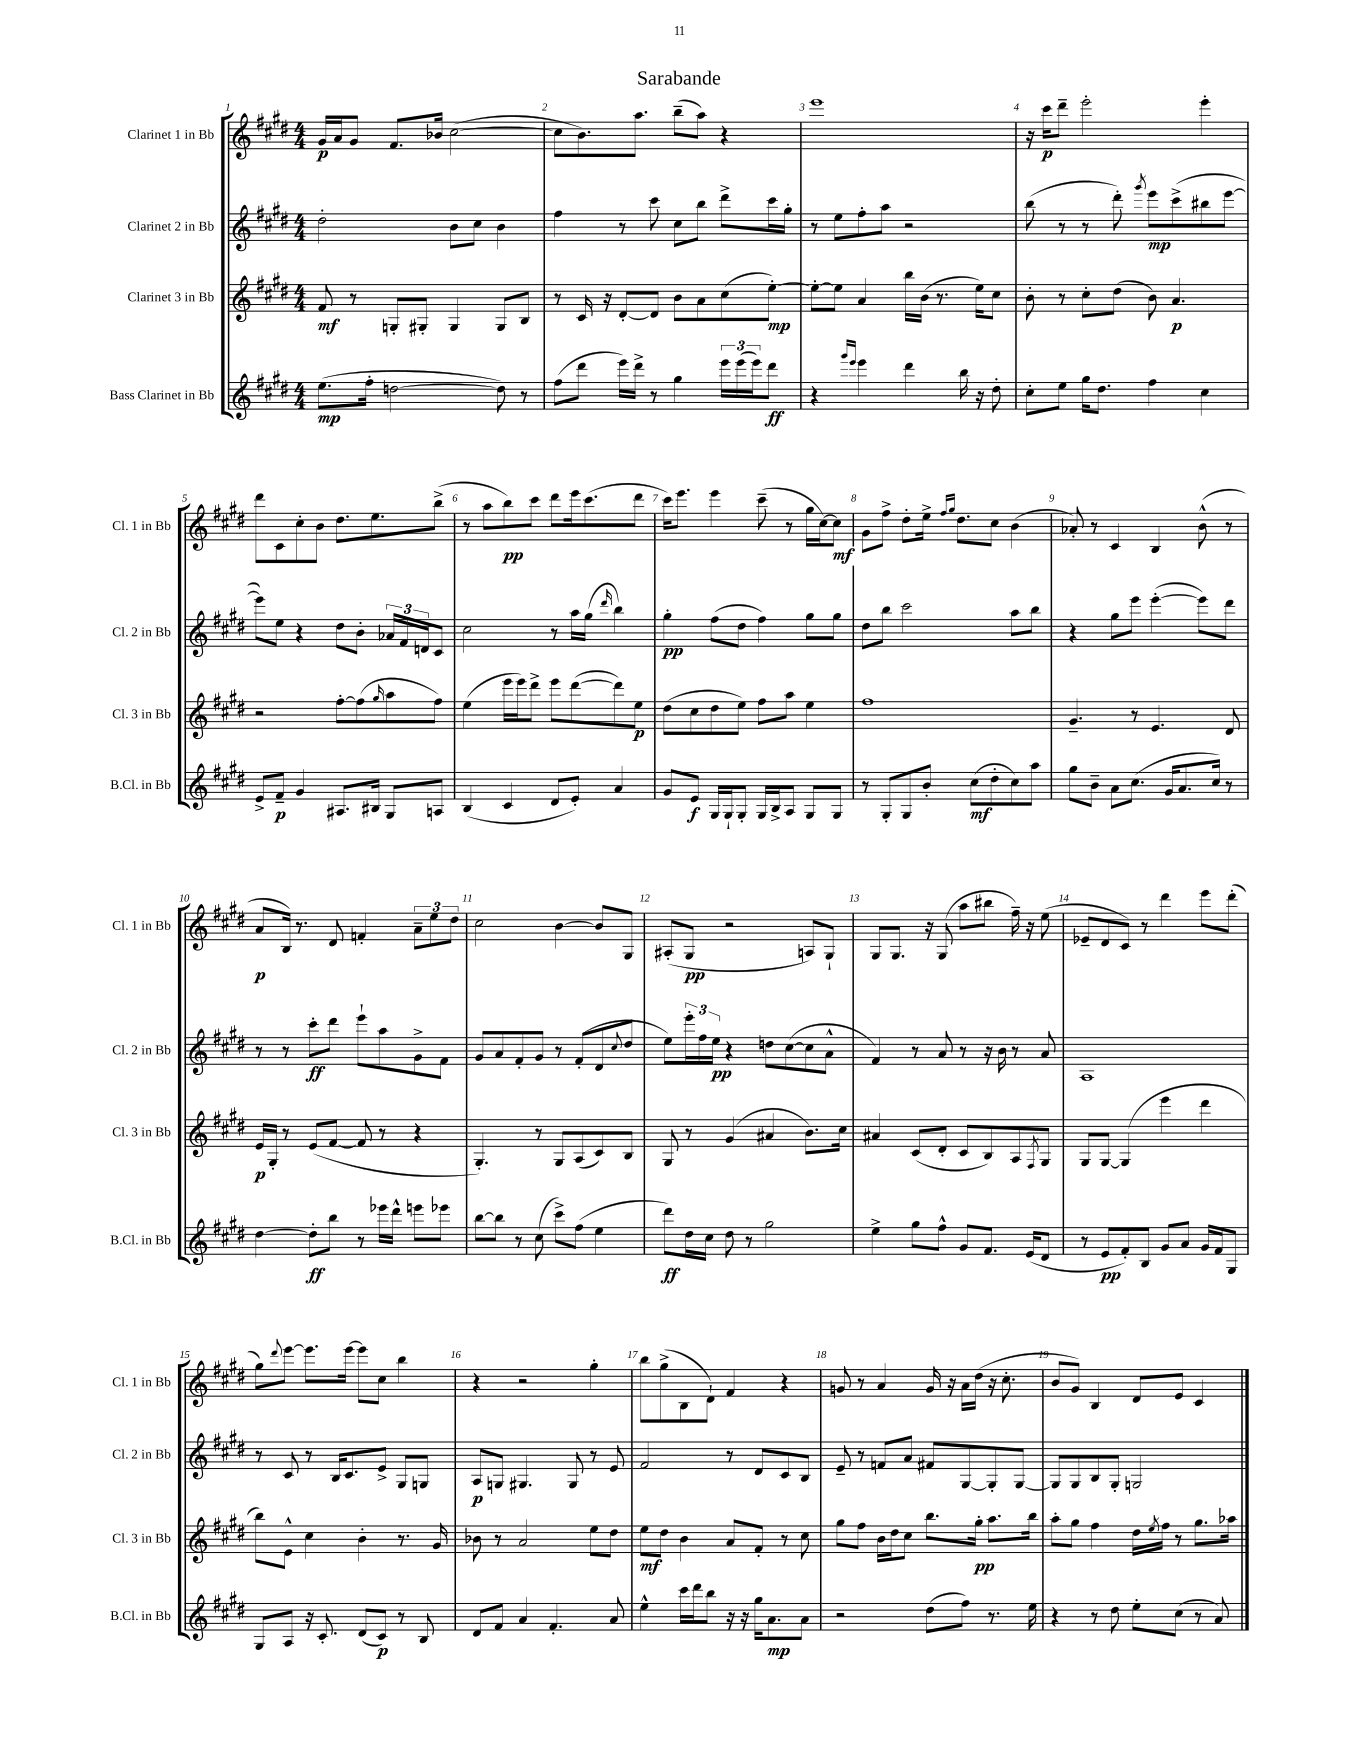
\header { title = "Sarabande" }
<<
\new StaffGroup <<
\new Staff = "s0" \with { instrumentName = "Clarinet 1 in Bb" shortInstrumentName = "Cl. 1 in Bb" } {
    \clef treble \key e \major \numericTimeSignature \time 4/4
    gis'16\p a'16 gis'8 fis'8. bes'16 cis''2~( |
    cis''8 b'8.) a''8. b''8--( a''8) r4 |
    e'''1 |
    r16 cis'''16\p dis'''8-- e'''2-. e'''4-. |
    dis'''8 cis'8 cis''8-. b'8 dis''8. e''8. b''8->( |
    r8 a''8 b''8\pp) cis'''8 dis'''8 e'''16 cis'''8.( dis'''8 |
    cis'''16) e'''8. e'''4 cis'''8--( r8 gis''16 cis''16~) cis''8\mf |
    gis'8 fis''8-> dis''8-. e''16-> \grace { fis''16 gis''16 } dis''8. cis''8 b'4( |
    aes'8-.) r8 cis'4 b4 b'8-^( r8 |
    a'8\p b16) r8. dis'8 f'4-. \tuplet 3/2 { a'8-- e''8 dis''8 } |
    cis''2 b'4~ b'8 gis8 |
    ais8-.( gis8\pp r2 a8) gis8-! |
    gis8 gis8. r16 gis8( a''8 bis''8 fis''16--) r16 e''8( |
    ees'8-- dis'8 cis'8) r8 dis'''4 e'''8 dis'''8-.( |
    gis''8) \appoggiatura { dis'''8 } e'''8~ e'''8. e'''16~ e'''8 cis''8 b''4 |
    r4 r2 gis''4-. |
    b''8 gis''8->( b8 dis'8-!) fis'4 r4 |
    g'8 r8 a'4 g'16 r16 a'16 dis''16( r16 cis''8.-. |
    b'8 gis'8) b4 dis'8 e'8 cis'4 \bar "|." |
}
\new Staff = "s1" \with { instrumentName = "Clarinet 2 in Bb" shortInstrumentName = "Cl. 2 in Bb" } {
    \clef treble \key e \major \numericTimeSignature \time 4/4
    dis''2-. b'8 cis''8 b'4 |
    fis''4 r8 cis'''8 cis''8 b''8 dis'''8-> cis'''16 gis''16-. |
    r8 e''8 fis''8-. a''8 r2 |
    b''8( r8 r8 dis'''8-.) \acciaccatura { gis'''8 } e'''8\mp cis'''8->( bis''8 e'''8~ |
    e'''8) e''8 r4 dis''8 b'8-. \tuplet 3/2 { aes'16 fis'16 d'16 } cis'8 |
    cis''2 r8 a''16 gis''16( \grace { dis'''16 } b''4) |
    gis''4-.\pp fis''8( dis''8 fis''4) gis''8 gis''8 |
    dis''8 b''8 cis'''2 a''8 b''8 |
    r4 gis''8 e'''8 e'''4~-.( e'''8) dis'''8 |
    r8 r8 cis'''8-.\ff dis'''8 e'''8-! a''8 gis'8-> fis'8 |
    gis'8 a'8 fis'8-. gis'8 r8 fis'8-.( dis'8 \appoggiatura { cis''8 } dis''8 |
    e''8) \tuplet 3/2 { e'''16-. fis''16 e''16\pp } r4 d''8 cis''8~( cis''8 a'8-^ |
    fis'4) r8 a'8 r8 r16 b'16 r8 a'8 |
    a1 |
    r8 cis'8 r8 b16 cis'8. e'8-> gis8 g8 |
    a8\p g8 gis4. gis8 r8 e'8 |
    fis'2 r8 dis'8 cis'8 b8 |
    e'8-- r8 f'8 a'8 fis'8 gis8~ gis8-. gis8~ |
    gis8 gis8 b8 gis8-. g2 \bar "|." |
}
\new Staff = "s2" \with { instrumentName = "Clarinet 3 in Bb" shortInstrumentName = "Cl. 3 in Bb" } {
    \clef treble \key e \major \numericTimeSignature \time 4/4
    fis'8\mf r8 g8-. gis8-. gis4 gis8 b8 |
    r8 cis'16 r16 dis'8~-. dis'8 b'8 a'8 cis''8( e''8~-.\mp) |
    e''8~-. e''8 a'4 b''16 b'16( r8. e''16) cis''8 |
    b'8-. r8 cis''8-. dis''8( b'8) a'4.\p |
    r2 fis''8~-. fis''8( \grace { gis''16 } a''8 fis''8) |
    e''4( e'''16 e'''16) dis'''8-> e'''8 dis'''8~( dis'''8) e''8\p |
    dis''8( cis''8 dis''8 e''8) fis''8 a''8 e''4 |
    fis''1 |
    gis'4.-- r8 e'4. dis'8 |
    e'16\p gis16-. r8 e'8( fis'8~ fis'8 r8 r4 |
    gis4.-.) r8 gis8 a8( cis'8) b8 |
    gis8 r8 gis'4( ais'4 b'8.) cis''16 |
    ais'4 cis'8( dis'8-. cis'8 b8) a8 \acciaccatura { fis8 } gis8 |
    gis8 gis8~ gis4( e'''4 dis'''4 |
    b''8) e'8-^ cis''4 b'4-. r8. gis'16 |
    bes'8 r8 a'2 e''8 dis''8 |
    e''8\mf dis''8 b'4 a'8 fis'8-. r8 cis''8 |
    gis''8 fis''8 b'16 dis''16 cis''8 b''8. gis''16-.\pp a''8. b''16 |
    a''8-. gis''8 fis''4 dis''16 \acciaccatura { e''8 } fis''16 r8 gis''8. aes''16 \bar "|." |
}
\new Staff = "s3" \with { instrumentName = "Bass Clarinet in Bb" shortInstrumentName = "B.Cl. in Bb" } {
    \clef treble \key e \major \numericTimeSignature \time 4/4
    e''8.\mp( fis''16-. d''2~ d''8) r8 |
    fis''8( dis'''8 e'''16) dis'''16-> r8 gis''4 \tuplet 3/2 { e'''16 e'''16( e'''16) } dis'''8\ff |
    r4 \grace { gis'''16 e'''16 } e'''4 dis'''4 b''16 r16 dis''8-. |
    cis''8-. e''8 gis''16 dis''8. fis''4 cis''4 |
    e'8-> fis'8--\p gis'4 ais8. bis16 gis8 a8 |
    b4( cis'4 dis'8 e'8-.) a'4 |
    gis'8 e'8\f gis16 gis16-! gis8-. gis16 b16-> a8 gis8 gis8 |
    r8 gis8-. gis8 b'8-. cis''8\mf( dis''8-. cis''8) a''8 |
    gis''8 b'8-- a'8 cis''8.( gis'16 a'8. cis''16) r8 |
    dis''4~ dis''8-.\ff b''8 r8 ees'''16 dis'''16-^ e'''8 ees'''8 |
    b''8~ b''8 r8 cis''8( cis'''8->) fis''8( e''4 |
    dis'''8\ff) dis''16 cis''16 dis''8 r8 gis''2 |
    e''4-> gis''8 fis''8-^ gis'8 fis'8. e'16( dis'8 |
    r8 e'8\pp fis'8-.) b8 gis'8 a'8 gis'16 fis'16 gis8 |
    gis8 a8 r16 cis'8.-. dis'8( cis'8\p) r8 b8 |
    dis'8 fis'8 a'4 fis'4.-. a'8 |
    e''4-^ cis'''16 dis'''16 b''8 r16 r16 gis''16 a'8.\mp a'8 |
    r2 dis''8( fis''8) r8. e''16 |
    r4 r8 dis''8 e''8-. cis''8( r8 a'8) \bar "|." |
}
>>
>>
\layout { \context { \Score \override BarNumber.break-visibility = ##(#f #t #t) barNumberVisibility = #all-bar-numbers-visible } }
